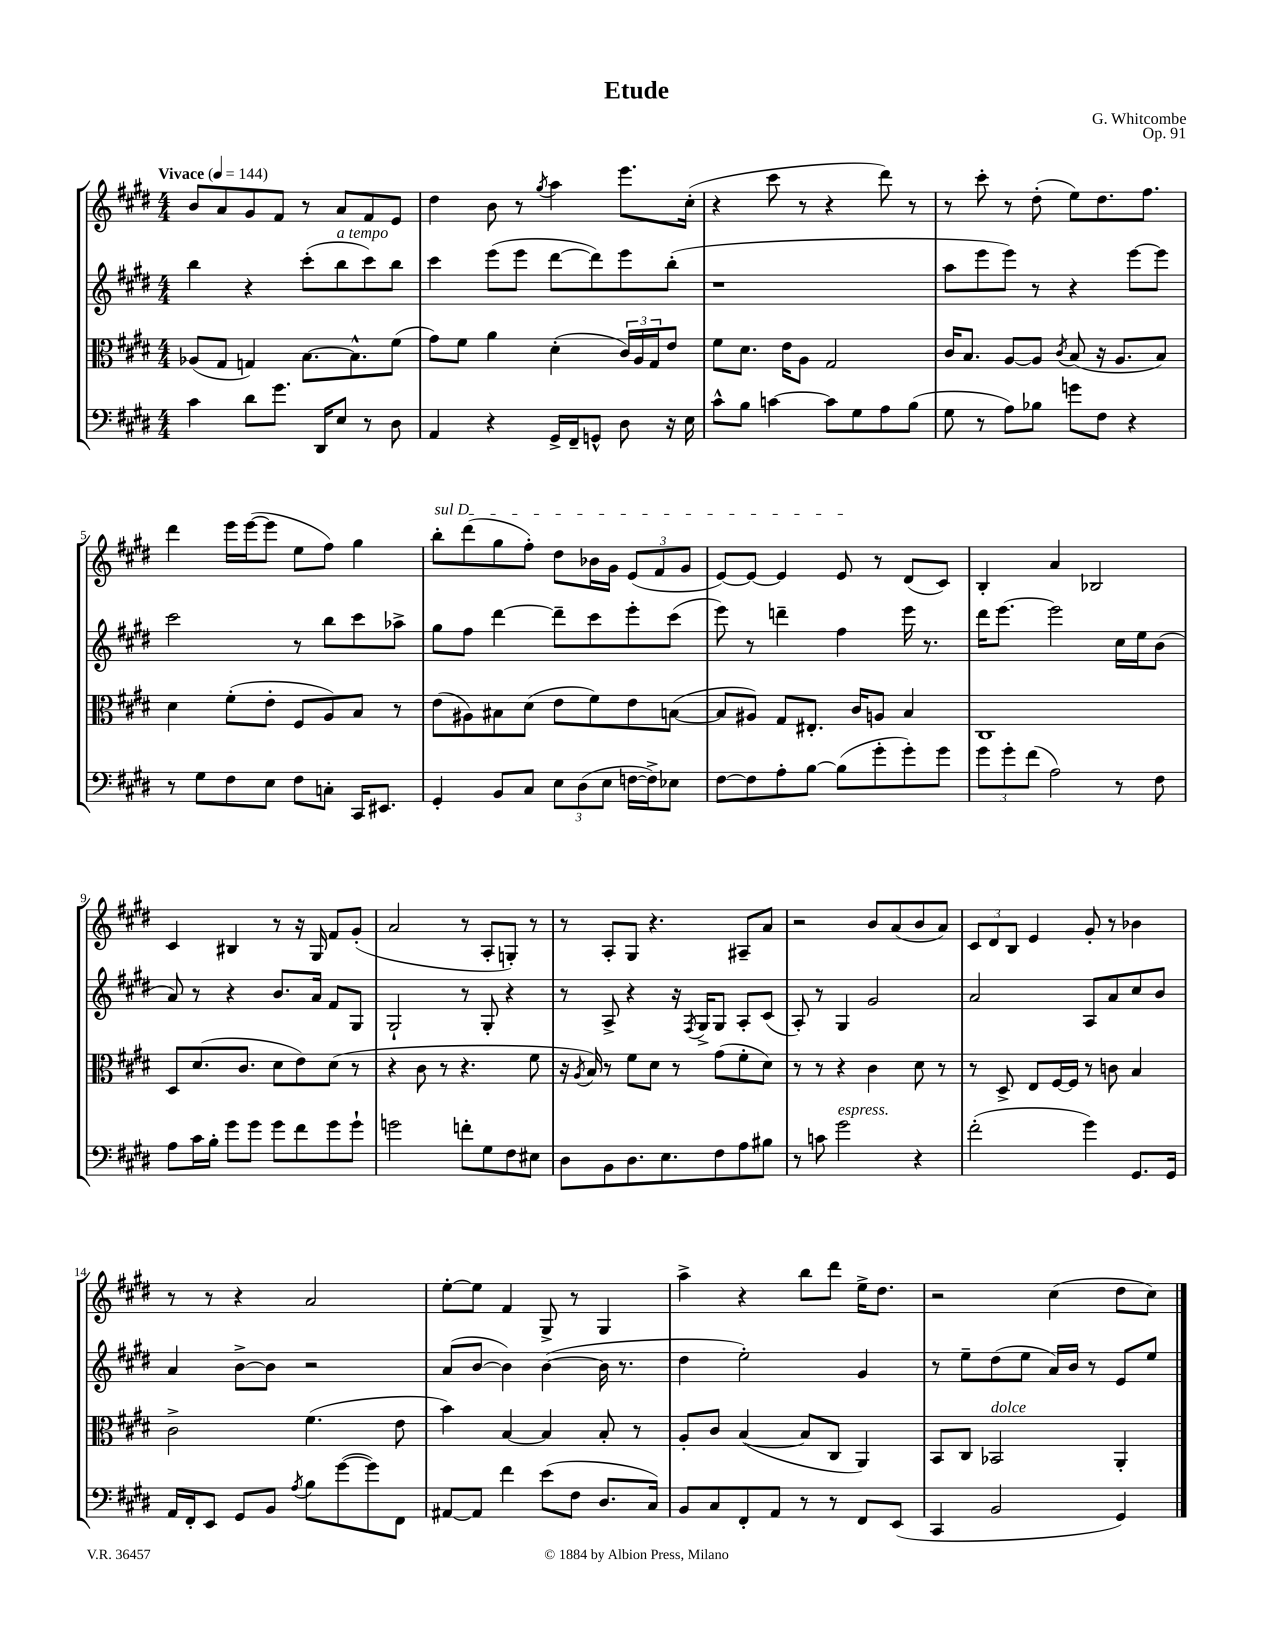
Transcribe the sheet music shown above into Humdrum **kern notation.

**kern	**kern	**kern	**kern
*staff4	*staff3	*staff2	*staff1
*clefF4	*clefC3	*clefG2	*clefG2
*k[f#c#g#d#]	*k[f#c#g#d#]	*k[f#c#g#d#]	*k[f#c#g#d#]
*M4/4	*M4/4	*M4/4	*M4/4
*MM144	*MM144	*MM144	*MM144
4c#	(8A-	4bb	8b
.	8G#	.	8a
8d#	4G)	4r	8g#
8.g#	.	.	8f#
.	[8.B	(8ccc#'	8r
16DD#	.	.	.
8E	.	8bb	8a
.	8.B^^]	.	.
8r	.	8ccc#)	8f#
8D#	(8f#	8bb	8e
=	=	=	=
4AA	8g#)	4ccc#	4dd#
.	8f#	.	.
4r	4a	(8eee	8b
.	.	8eee	8r
.	.	.	8qgg#
16GG#^	(4d#'	[8ddd#	4aa
16FF#~	.	.	.
8GG^^	.	8ddd#])	.
8D#	24c#)	8eee	8.eee
.	24A	.	.
.	24G#	.	.
16r	8e	(8bb'	.
16E	.	.	(16cc#'
=	=	=	=
8c#^^	8f#	1r	4r
8B	8.d#	.	.
[4c	.	.	8ccc#
.	16e	.	.
.	8A	.	8r
8c]	2G#	.	4r
8G#	.	.	.
8A	.	.	8ddd#)
(8B	.	.	8r
=	=	=	=
8G#	16c#	8aa	8r
.	8.B	.	.
8r	.	8eee	8ccc#'
8A)	[8A	8eee)	8r
8B-	8A]	8r	(8dd#'
.	8qc#	.	.
8g	(8B	4r	8ee)
8F#	16r	.	8.dd#
.	8.A	.	.
4r	.	[8eee	.
.	.	.	8.ff#
.	8B)	8eee]	.
=	=	=	=
8r	4d#	2ccc#	4ddd#
8G#	.	.	.
8F#	(8f#'	.	16eee
.	.	.	([16eee
8E	8e'	.	8eee]
8F#	8F#	8r	8ee
8C'	8A)	8bb	8ff#)
16CC#	8B	8ccc#	4gg#
8.EE#	.	.	.
.	8r	8aa-^	.
=	=	=	=
4GG#'	(8e	8gg#	8bb'
.	8A#)	8ff#	(8ddd#
8BB	8B#	[4ddd#	8gg#
8C#	(8d#	.	8ff#')
12E	8e	8ddd#~]	8dd#
(12D#	.	.	.
.	8f#)	8ccc#	16b-
12E	.	.	.
.	.	.	16g#
[16F	8e	8eee'	(12e
16F^])	.	.	.
.	.	.	12f#
8E-	([8B	(8ccc#	.
.	.	.	12g#
=	=	=	=
[8F#	8B]	8eee)	[8e)
8F#]	8A#)	8r	8e_
8A'	8G#	4ddd~	4e]
[8B	8.E#'	.	.
(8B]	.	4ff#	8e
.	16c#	.	.
8g#'	8A	.	8r
8g#')	4B	16eee	(8d#
.	.	8.r	.
8g#	.	.	8c#)
=	=	=	=
12g#	1C#	16ddd#	4B'
.	.	[8.eee	.
12g#'	.	.	.
(12f#	.	.	.
2A)	.	2eee]	4a
.	.	.	2B-
8r	.	16cc#	.
.	.	16ee	.
8F#	.	(8b	.
=	=	=	=
8A	8D#	8a)	4c#
16c#	(8.d#	8r	.
16B'	.	.	.
8g#	.	4r	4B#
.	8.c#	.	.
8g#	.	.	.
8g#	8d#	8.b	8r
8f#	8e)	.	16r
.	.	16a	16G#
8g#	(8d#	8f#	8f#
8g#`	8r	8G#	(8g#'
=	=	=	=
2g	4r	2G#`	2a
.	8c#	.	.
.	8r	.	.
8f'	4.r	8r	8r
8G#	.	8G#'	8A'
8F#	.	4r	8G')
8E#	8f#	.	8r
=	=	=	=
8D#	16r	8r	8r
.	8qA	.	.
.	16B)	.	.
8BB	8r	8A^	8A'
8.D#	8f#	4r	8G#
.	8d#	.	4.r
8.E	.	.	.
.	8r	16r	.
.	.	8qF#	.
.	.	16G#^	.
8F#	(8g#	8G#	.
8A	8f#'	8A'	8A#~
8B#	8d#)	(8c#	8a
=	=	=	=
8r	8r	8A')	2r
8c	8r	8r	.
2g#	4r	4G#	.
.	4c#	2g#	8b
.	.	.	(8a
4r	8d#	.	8b
.	8r	.	8a)
=	=	=	=
(2f#'	8r	2a	12c#
.	.	.	12d#
.	8D#^	.	.
.	.	.	12B
.	8E	.	4e
.	[16F#	.	.
.	16F#]	.	.
4g#)	8r	8A	8g#'
.	8c	8a	8r
8.GG#	4B	8cc#	4b-
.	.	8b	.
16GG#	.	.	.
=	=	=	=
16AA	2c#^	4a	8r
16FF#'	.	.	.
8EE	.	.	8r
8GG#	.	[8b^	4r
8BB	.	8b]	.
8qA	.	.	.
8B	(4.f#	2r	2a
([8g#	.	.	.
8g#])	.	.	.
8FF#	8e	.	.
=	=	=	=
[8AA#	4b)	(8a	[8ee'
8AA#]	.	[8b	8ee]
4f#	[4B	4b])	4f#
(8e	4B]	([4b	8G#^
8F#	.	.	8r
8.D#	8B'	16b]	4G#
.	.	8.r	.
.	8r	.	.
16C#)	.	.	.
=	=	=	=
8BB	8A'	4dd#	4aa^
8C#	8c#	.	.
8FF#'	([4B	2ee')	4r
8AA	.	.	.
8r	8B]	.	8bb
8r	8C#	.	8ddd#
8FF#	4AA)	4g#	16ee^
.	.	.	8.dd#
(8EE	.	.	.
=	=	=	=
4CC#	8BB	8r	2r
.	8C#	8ee~	.
2BB	2BB-	(8dd#	.
.	.	8ee	.
.	.	16a)	(4cc#
.	.	16b	.
.	.	8r	.
4GG#)	4AA'	8e	8dd#
.	.	8ee	8cc#)
==	==	==	==
*-	*-	*-	*-
